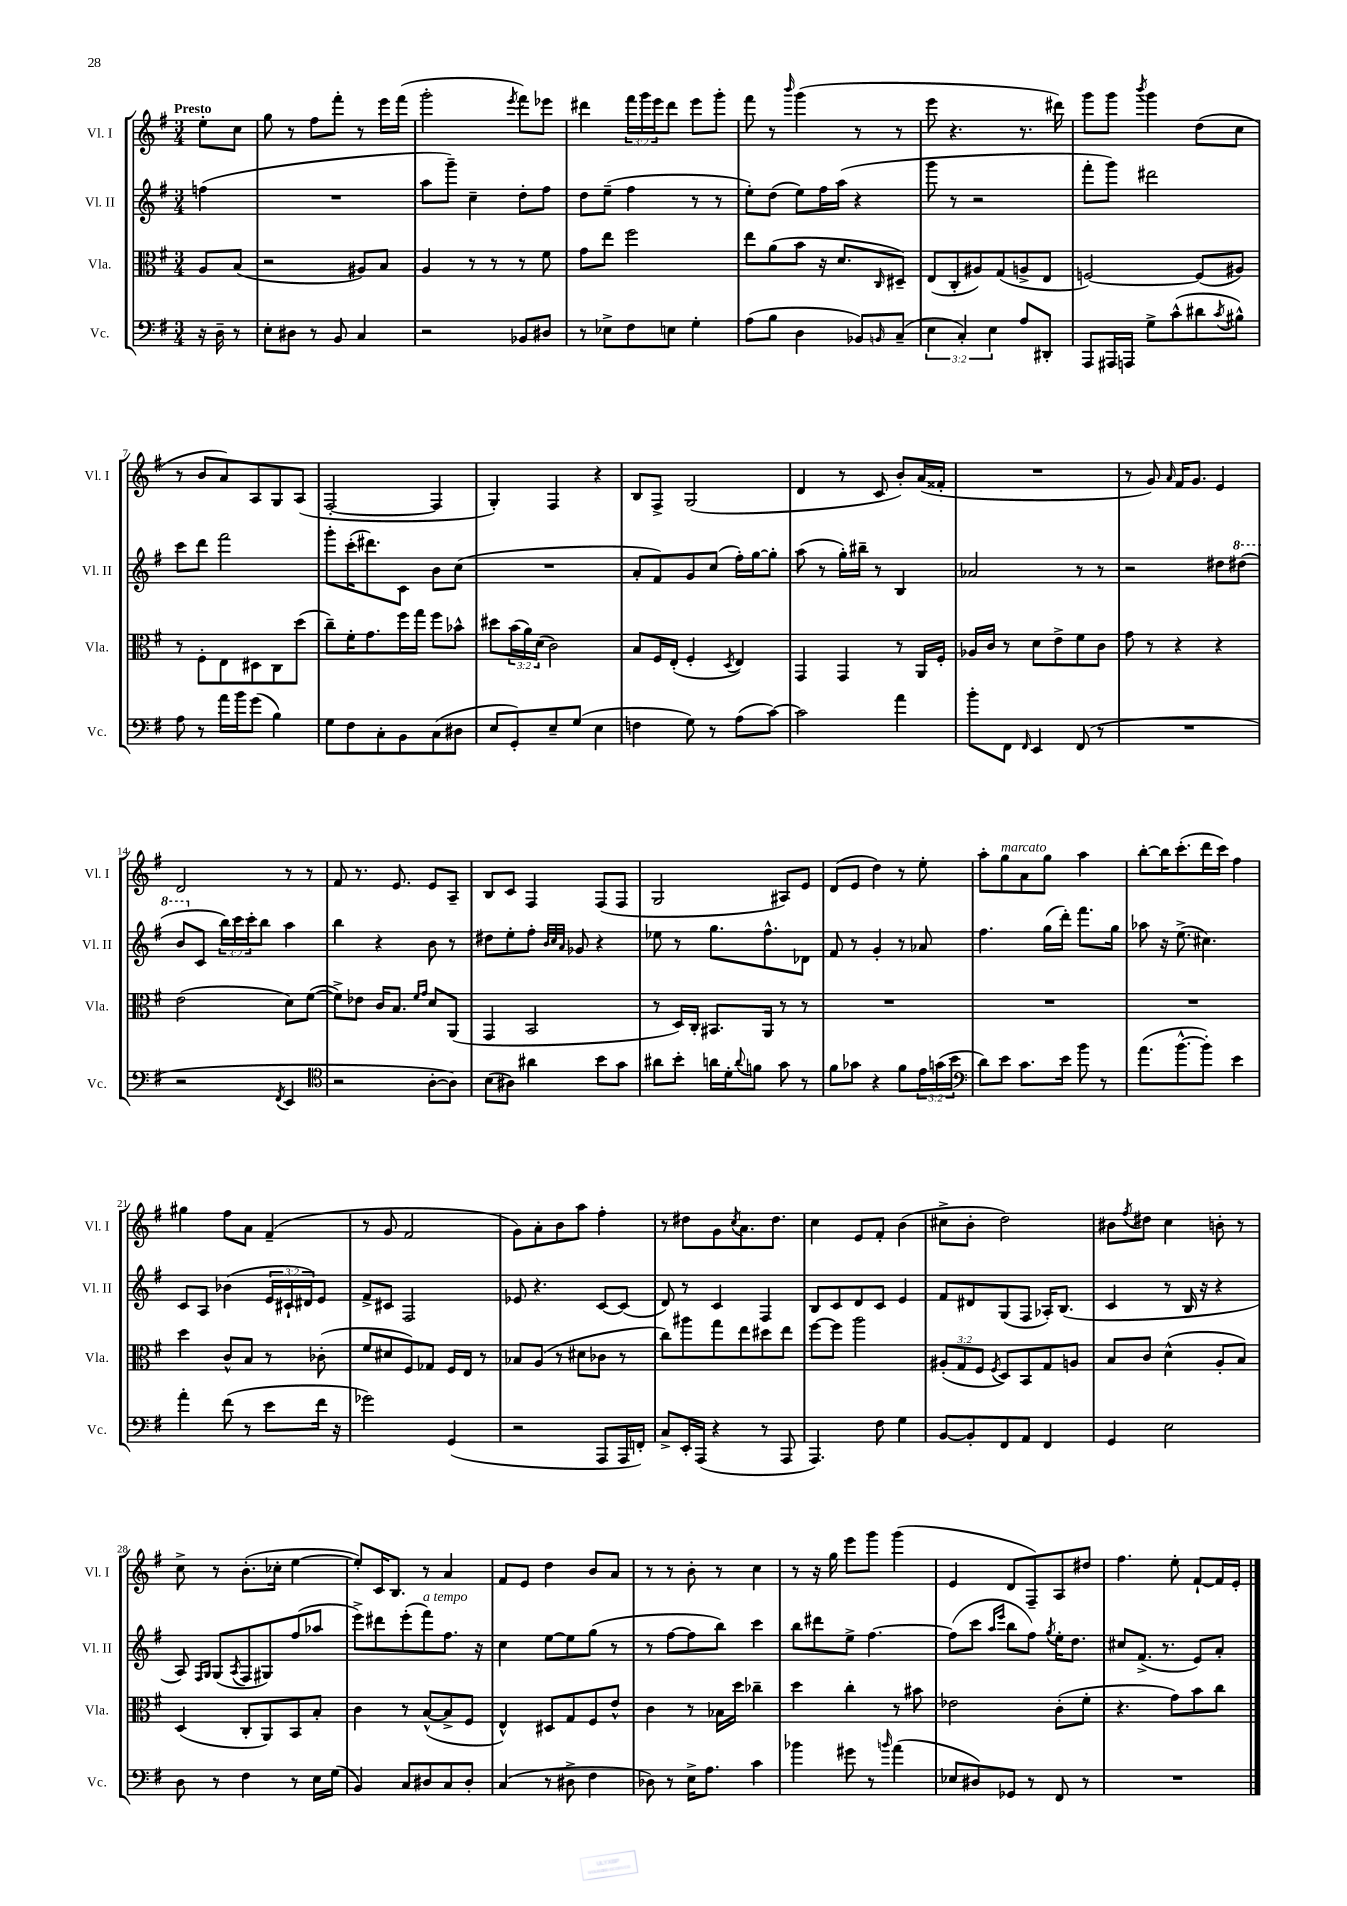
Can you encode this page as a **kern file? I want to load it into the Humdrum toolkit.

**kern	**kern	**kern	**kern
*part4	*part3	*part2	*part1
*staff4	*staff3	*staff2	*staff1
*I"Vc.	*I"Vla.	*I"Vl. II	*I"Vl. I
*I'Vc.	*I'Vla.	*I'Vl. II	*I'Vl. I
*clefF4	*clefC3	*clefG2	*clefG2
*k[f#]	*k[f#]	*k[f#]	*k[f#]
*M3/4	*M3/4	*M3/4	*M3/4
=	=	=	=
!	!	!	!LO:TX:a:B:t=Presto
16r	8A/L	(4ffn\	8ee'\L
16D~\	.	.	.
8r	(8B/J	.	8cc\J
=1	=1	=1	=1
8E'\L	2r	2.r	8gg\
8D#X\J	.	.	8r
8r	.	.	8ff#\L
8BB/	.	.	8fff#'\J
4C/	8A#X/L)	.	8r
.	8B/J	.	16eee\LL
.	.	.	(16fff#\JJ
=2	=2	=2	=2
2r	4A/	8aa\L	2ggg'\
.	.	8ggg~\J)	.
.	8r	4cc~\	.
.	8r	.	.
.	.	.	8qeee/
8BB-X/L	8r	8dd'\L	8fff#\L)
8D#X/J	8f#\	8ff#\J	8eee-X\J
=3	=3	=3	=3
8r	8g\L	8dd\L	4ddd#X\
8E-X^\L	8ee\J	(8ee~\J	.
8F#\	2ff#\	4ff#\	24fff#\LL
.	.	.	24ggg\
.	.	.	24eee\J
8En\J	.	.	8ddd#\J
4G'\	.	8r	8eee\L
.	.	8r	8ggg'\J
=4	=4	=4	=4
(8A\L	8ee\L	8ee'\L)	8fff#\
8B\J	(8a\	(8dd\J	8r
.	.	.	16qqbbb/
4D\	8b\J	8ee\L)	(4ggg\
.	16r	16ff#\L	.
.	8.d/L	(16aa\JJ	.
8BB-X/L)	.	4r	8r
16qqBBn/	16qqC/	.	.
(8C~/J	8D#X~/J)	.	8r
=5	=5	=5	=5
6E\	(8E/L	8ggg\	8eee\
.	8C'/	8r	4.r
6C'/)	.	.	.
.	8A#X/)	2r	.
6E\	.	.	.
.	(8G/	.	.
8A/L	8An^/	.	8.r
8DD#X'/J	8E/J	.	.
.	.	.	16ddd#X\)
=6	=6	=6	=6
8AAA/L	[2Fn/)	8fff#'\L	8ggg\L
16AAA#X/L	.	8ggg\J)	8ggg\J
16AAAn/JJ	.	.	.
.	.	.	8qbbb/
8G^\L	.	2ddd#X\	4ggg\
(8c^^\	.	.	.
8d#X\	(8F/L]	.	(8dd\L
8qc/	.	.	.
8B#X^^\J)	8A#X/J)	.	8cc\J
!!LO:LB:g=z
=7	=7	=7	=7
8A\	8r	8ccc\L	8r
8r	8F#'\L	8ddd\J	8b/L
16a\LL	8E\	2fff#\	8a/)
16b\J	.	.	.
(8g\J	8D#X\	.	8A/
4B\)	8C\	.	8G/
.	(8dd\J	.	(8A/J
=8	=8	=8	=8
8G\L	8cc~\L)	8ggg'\L	[2F#'/
8F#\	16f#'\K	(16ccc'\K	.
.	8.g\	8.ddd#X\)	.
8C'\	.	.	.
8BB\	16ff#\L	8c\J	.
.	16gg\JJ	.	.
(8C\	8ff#\L	8b\L	4F#/]
8D#X\J	8b-X^^\J	(8cc\J	.
=9	=9	=9	=9
8E/L	8dd#X\L	2.r	4G'/)
8GG'/)	(24b\L	.	.
.	24a\)	.	.
.	(24d\JJ	.	.
8E~/	2c\)	.	4F#/
(8G/J	.	.	.
4E\	.	.	4r
=10	=10	=10	=10
4Fn\	8B/L	8a'/L	8B/L
.	16F#/L	8f#/)	8F#^/J
.	(16E'/JJ	.	.
8G\)	4F#'/	8g/	(2G/
8r	.	(8cc/J	.
.	8qD/	.	.
(8A\L	4E/)	16ff#'\LL)	.
.	.	[16gg\J	.
[8c\J)	.	8gg'\J]	.
=11	=11	=11	=11
2c\]	4GG/	(8aa\	4d/
.	.	8r	.
.	4GG/	16gg'\LL)	8r
.	.	16bb#X~\JJ	.
.	.	8r	8c/
4a\	8r	4B/	8b'/L)
.	16AA/LL	.	(16a/L
.	16F#'/JJ	.	16f##X'/JJ
=12	=12	=12	=12
8b'\L	16A-X/LL	2a-X/	2.r
.	16c/JJ	.	.
8FF#\J	8r	.	.
16qqFF#/	.	.	.
4EE/	8d\L	.	.
.	8e^\	.	.
(8FF#/	8f#\	8r	.
8r	8c\J	8r	.
=13	=13	=13	=13
2.r	8g\	2r	8r
.	8r	.	8g/)
.	.	.	16qqa/
.	4r	.	16f#/KL
.	.	.	8.g/J
.	4r	8dd#X\L	4e/
*	*	*8va	*
.	.	(8ddd#X\J	.
!!LO:LB:g=z
=14	=14	=14	=14
2r	(2e\	8bb/L	2d/
*	*	*X8va	*
.	.	8c/J	.
.	.	24bb\LL)	.
.	.	24ccc\	.
.	.	24ccc'\J	.
.	.	8bb\J	.
8qFF#/	.	.	.
4EE/	8d\L)	4aa\	8r
.	([8f#\J	.	8r
=15	=15	=15	=15
*clefC4	*	*	*
2r	8f#^\L])	4bb\	8f#/
.	8e-X\J	.	8.r
.	16c/KL	4r	.
.	8.B/J	.	8.e/
.	16qqf#/LL	.	.
.	16qqg/JJ	.	.
[8A'\L	8d/L	8b\	8e/L
8A\J])	(8AA/J	8r	8A~/J
=16	=16	=16	=16
(8B\L	4GG/	8dd#X\L	8B/L
8A#X\J)	.	8ee'\	8c/J
4a#X\	2BB/	8ff#'\J	4F#/
.	.	32qqb/LLL	.
.	.	32qqcc/	.
.	.	32qqa/JJJ	.
.	.	8g-X/	.
8b\L	.	4r	(8F#/L
8g\J	.	.	8F#/J
=17	=17	=17	=17
8a#X\L	8r	8ee-X\	2G/
8b'\J	16D/LL)	8r	.
.	16C'/JJ	.	.
16an\LL	8.BB#X/L	8.gg\L	.
16d'\J	.	.	.
8qqa/	.	.	.
8fn\J	.	.	.
.	16AA/Jk	8.ff#^^\	.
8g\	8r	.	8A#X/L)
8r	8r	8d-X\J	8e/J
=18	=18	=18	=18
8f#\L	2.r	8f#/	(8d/L
8g-X\J	.	8r	8e/J
4r	.	4g'/	4dd\)
8f#\L	.	8r	8r
24e\L	.	8a-X/	8ee'\
(24gn\	.	.	.
24b\JJ	.	.	.
=19	=19	=19	=19
*clefF4	*	*	*
8d\L)	2.r	4.ff#\	8aa'\L
!	!	!	!LO:TX:a:i:t=marcato
8e\J	.	.	8gg\
8.c\L	.	.	8a\
.	.	(16gg\LL	8gg\J
16e\Jk	.	16ddd'\JJ)	.
8b\	.	8.fff#\L	4aa\
8r	.	.	.
.	.	16gg\Jk	.
=20	=20	=20	=20
(8.a\L	2.r	8aa-X\	[8bb'\L
.	.	16r	16bb\K]
[8.b^^\	.	(8.ee^\	(8.ccc'\
8b'\J])	.	4.cc#X\)	16ddd\L
.	.	.	16ccc\JJ)
4e\	.	.	4ff#\
!!LO:LB:g=z
=21	=21	=21	=21
4a'\	4dd\	8c/L	4gg#X\
.	.	8A/J	.
(8f#\	8c^^/L	(4b-X\	8ff#\L
8r	8B/J	.	8a\J
8e\L	8r	24e/LL	(4f#~/
.	.	24c#X`/	.
.	.	24d#X/J)	.
16f#\Jk	(8c-X'\	8e/J	.
16r	.	.	.
=22	=22	=22	=22
2g-X\)	8f#/L	8f#^/L	8r
.	8d#X/	8c#X/J	8g/
.	8F#/)	2F#/	2f#/
.	8G-X/J	.	.
(4GG/	16F#/LL	.	.
.	16E/JJ	.	.
.	8r	.	.
=23	=23	=23	=23
2r	8B-X/L	8e-X/	8g\L)
.	(8A/J	4.r	8a'\
.	8r	.	8b\
.	8d#X\L	.	8aa\J
8AAA/L	8c-X\J	[8c/L	4ff#'\
16AAA/L	8r	(8c/J]	.
16FFn'/JJ)	.	.	.
=24	=24	=24	=24
8C^/L	8cc\L)	8d/)	8r
16EE'/L	8aa#X\	8r	8dd#X\L
(16AAA/JJ	.	.	.
4r	8gg\	4c/	8g\
.	.	.	8qcc/
.	8ee\	.	8.a\
8r	8dd#X\	4F#/	.
.	.	.	8.dd#\J
8AAA/	8ee\J	.	.
=25	=25	=25	=25
4.AAA/)	[8ff#\L	8B/L	4cc\
.	8ff#\J]	8c/	.
.	2aa\	8d/	8e/L
8F#\	.	8c/J	8f#'/J
4G\	.	4e/	(4b\
=26	=26	=26	=26
[8BB/L	(12A#X'/L	8f#/L	8cc#X^\L
.	12G/	.	.
8BB'/]	.	8d#X/	8b'\J
.	12F#/J	.	.
.	8qF#/	.	.
8FF#/	8D/L)	(8G/	2dd\)
8AA/J	8BB/	8F#/J	.
4FF#/	8G/	16A-X'/KL)	.
.	.	(8.B/J	.
.	8An/J	.	.
=27	=27	=27	=27
4GG/	8B/L	4c/	8b#X\L
.	.	.	8qff#/
.	8c/J	.	8dd#X\J
2E\	(4d^^\	8r	4cc\
.	.	16B/	.
.	.	16r	.
.	8A'/L	4r	8bn'\
.	8B/J)	.	8r
!!LO:LB:g=z
=28	=28	=28	=28
8D\	(4D/	8A/)	8cc^\
.	.	16qqF#/LL	.
.	.	16qqG/JJ	.
8r	.	(8G/L	8r
.	.	8qA/	.
4F#\	8C'/L	8F#/	(8.b'\L
.	8AA/)	8G#X/)	.
.	.	.	16cc-X'\Jk
8r	8BB/	(8ff#/	[4ee\
16E\LL	8B'/J	8aa-X/J	.
(16G\JJ	.	.	.
=29	=29	=29	=29
4BB/)	4c\	8eee^\L)	8ee'/L])
.	.	8ddd#X\	16c/K
.	.	.	8.B/J
8C/L	8r	(8eee'\	.
!	!	!LO:TX:a:i:t=a tempo	!
8D#X/	([8B^^/L	8fff#\)	8r
8C/	8B^/]	8.ff#\J	4a/
8D#'/J	8F#/J	.	.
.	.	16r	.
=30	=30	=30	=30
(4C/	4E^^/)	4cc\	8f#/L
.	.	.	8e/J
8r	8D#X/L	[8ee\L	4dd\
8D#X^\	8G/	8ee\]	.
4F#\	8F#/	(8gg\J	8b/L
.	8e^^/J	8r	8a/J
=31	=31	=31	=31
8D-X\)	4c\	8r	8r
8r	.	[8ff#\L	8r
16E^\KL	8r	8ff#\]	8b'\
8.A\J	.	.	.
.	16B-X\LL	8bb\J)	8r
.	16dd\JJ	.	.
4c\	4cc-X~\	4ccc\	4cc\
=32	=32	=32	=32
4b-X\	4dd\	8bb\L	8r
.	.	8ddd#X\	16r
.	.	.	16gg\
8g#X\	4cc'\	8ee^\J	8eee\L
8r	.	[4.ff#\	8ggg\J
16qqbn/	.	.	.
(4a\	8r	.	(4ggg\
.	8b#X\	.	.
=33	=33	=33	=33
8E-X/L	2e-X\	(8ff#\L]	4e/
8D#X/)	.	8ccc\J	.
.	.	16qqaa/LL	.
.	.	16qqeee/JJ	.
8GG-X/J	.	8bb\L	8d/L
8r	.	8ff#\J)	8F#~/)
.	.	8qgg/	.
8FF#/	(8c'\L	16ee'\KL	8A/
.	.	8.dd\J	.
8r	8f#'\J	.	8dd#X/J
=34	=34	=34	=34
2.r	4.r	8cc#X/L	4.ff#\
.	.	(8.f#^/J	.
.	.	8.r	.
.	8g\L)	.	8ee'\
.	8b\	8e/L)	[8f#`/L
.	8cc\J	8a'/J	16f#/L]
.	.	.	16e'/JJ
==	==	==	==
*-	*-	*-	*-
